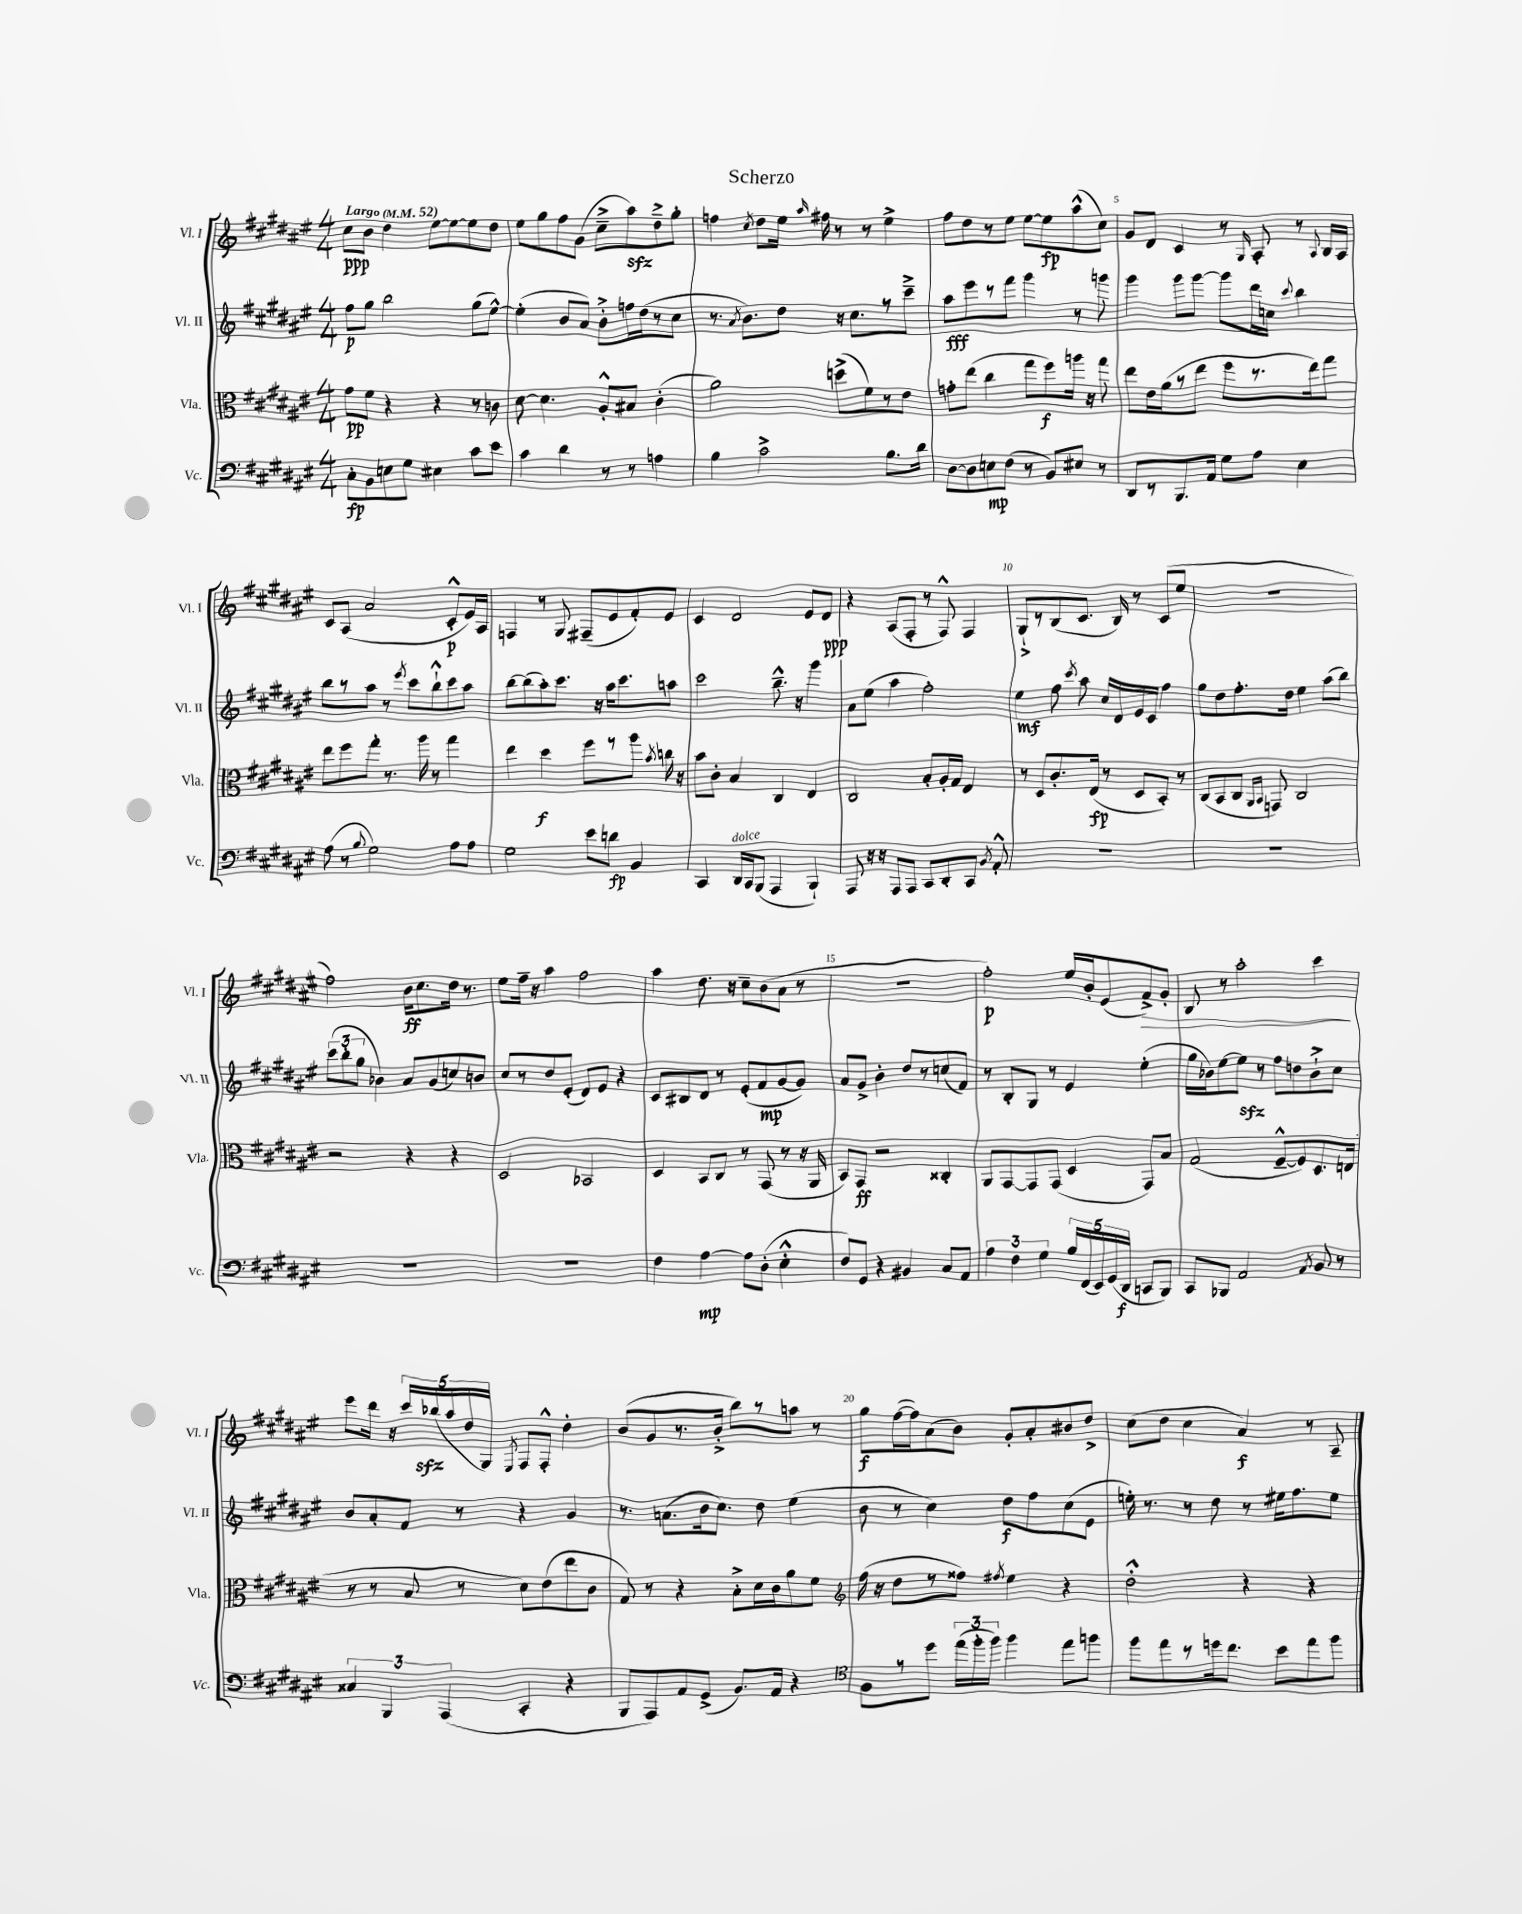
\header { title = "Scherzo" }
<<
\new StaffGroup <<
\new Staff = "s0" \with { instrumentName = "Vl. I" shortInstrumentName = "Vl. I" } {
    \clef treble \key fis \major \numericTimeSignature \time 4/4 \tempo "Largo" 4 = 52
    \autoBeamOff cis''8[\ppp b'8] dis''4 eis''8[~ eis''8~ eis''8 dis''8] |
    eis''8[ gis''8 fis''8 gis'8]( cis''8[---> ais''8\sfz) dis''8---> gis''8]-. |
    f''4 \acciaccatura { cis''8 } dis''8[ eis''16] \grace { ais''16 } fis''16 r8 r8 eis''4-> |
    fis''8[ dis''8 r8 eis''8] eis''8[~ eis''8\fp ais''8-^( cis''8]) |
    gis'8[ dis'8] cis'4 r8 \grace { gis16 } ais8-. r8 \appoggiatura { ais8 } b16[ ais16] |
    cis'8[ ais8]( ais'2 cis'8[-.-^\p eis'16) ais16] |
    f4 r8 gis8 fis8[--( eis'8 fis'8-.) eis'8] |
    cis'4 dis'2 eis'8[ dis'8]\ppp |
    r4 ais8[( fis8]-. r8 fis8-^) fis4 |
    gis8[-!-> r8 b8( cis'8.] b16) r8 cis'8[( eis''8] |
    R1 |
    fis''2) b'16[\ff cis''8. dis''16] r8. |
    eis''8[ fis''16]-- r16 ais''4 fis''2 |
    ais''4 dis''8. r16 cis''8[-- b'8( ais'8] r8 |
    R1 |
    fis''2-.\p) eis''16[ b'16-. eis'8( fis'8->\>) gis'8]-. |
    b8 r8 ais''2-. cis'''4\! |
    eis'''8[ dis'''16] r16 \tuplet 5/4 { cis'''16[ bes''16\sfz( ais''16 dis''16 gis16]) } \acciaccatura { eis8 } fis8[ fis8]-.-^ dis''4-. |
    b'8[( gis'8 r8. b'16]-.-> b''8[) r8 a''8] r8 |
    gis''8[\f fis''16~( fis''16) ais'8( b'8]) gis'8[-. ais'8-. bis'8 dis''8]-> |
    cis''8[( dis''8] cis''4 ais'4\f) r8 ais8-- \bar "|." |
}
\new Staff = "s1" \with { instrumentName = "Vl. II" shortInstrumentName = "Vl. II" } {
    \clef treble \key fis \major \numericTimeSignature \time 4/4
    \autoBeamOff fis''8[\p gis''8] b''2 gis''8[( eis''8]~-^) |
    eis''4-.( b'8[ ais'8]) b'8[-.-> f''16 dis''16( r8 cis''8] |
    r8. \acciaccatura { ais'8 } b'8.[) dis''8] r16 cis''8.[ r8 cis'''8]---> |
    ais''8[\fff eis'''8 r8 fis'''8] gis'''4 r8 g'''8 |
    gis'''4 gis'''8[ gis'''8]~ gis'''8[ dis'''16 c''16] \appoggiatura { cis'''8 } b''4 |
    b''8[ r8 ais''8] r8 \acciaccatura { eis'''8 } cis'''8[ b''8-!-^ cis'''8 ais''8] |
    b''8[~ b''8( ais''8-.) cis'''8.] r16 ais''16[ cis'''8. a''8] |
    cis'''2 b''8.---^ r16 gis'''4 |
    ais'8[ eis''8]( ais''4 fis''2-.) |
    eis''4\mf fis''8 \acciaccatura { cis'''8 } ais''8 cis''16[ dis'16 eis'16 cis'16] fis''4 |
    gis''8[ dis''8 fis''8.-. dis''16] eis''4 ais''8[( b''8]) |
    \tuplet 3/2 { cis'''8[( b''8-. gis''8] } bes'4) ais'8[ gis'8( c''8) b'8] |
    cis''8[ r8 dis''8 eis'8]-.( dis'8[) eis'8] r4 |
    cis'8[ bis8 dis'8] r8 eis'8[-.( fis'8\mp gis'8~ gis'8]) |
    ais'8[ gis'8]-> b'4-. dis''8[ r8 c''8( fis'8]) |
    r8 b8[-. gis8] r8 eis'4 eis''4-.( |
    gis''16[ bes'16) eis''8~ eis''8]\sfz r8 fis''8[ d''8 bes'8-!-> cis''8] |
    b'8[ ais'8-. fis'8] r8 r4 gis'4 |
    r8. a'8.[( b'16 cis''8.]) dis''8 eis''4( |
    b'8 r8 cis''4) dis''8[\f fis''8 cis''8( eis'8] |
    e''16-.) r8. r8 dis''8 r8 eis''16[ fis''8. eis''8] \bar "|." |
}
\new Staff = "s2" \with { instrumentName = "Vla." shortInstrumentName = "Vla." } {
    \clef alto \key fis \major \numericTimeSignature \time 4/4
    \autoBeamOff gis'8[\pp fis'8] r4 r4 r8 c'8 |
    dis'8~ dis'4. ais8[-.-^ bis8] cis'4-.( |
    ais'2) d''8[->( fis'8) r8 eis'8] |
    g'8[-. eis''8]( cis''4 gis''8[ fis''8\f) a''16] r16 gis''8 |
    eis''8[ eis'16 ais'16( r8 eis''8] fis''8[ r8. eis''16) gis''8] |
    eis''8[ fis''8 gis''8]-. r8. ais''16 r8 gis''4 |
    eis''4 dis''4\f fis''8[ r8 ais''8] \acciaccatura { b'8 } c''16 r16 |
    b'8[ cis'8]-. b4 cis4 eis4 |
    cis2 b8[-. ais16-. gis16] eis4 |
    r8 dis8[ cis'8.-. eis16]\fp( r8 dis8[ b,8]-.) r8 |
    cis8[( b,8 cis8] \grace { ais,16[ b,16] } g,8) cis2 |
    r2 r4 r4 |
    dis2 bes,2 |
    dis4 b,8[ cis8] r8 gis,8( r8 r16 ais,16 |
    b,8[) gis,8]\ff r2 cisis4-. |
    ais,8[ gis,8~ gis,8 gis,8]( dis4 gis,8[) b8] |
    gis2( fis8[~---^ fis8) dis8. e16]( |
    r8 r8 b8 r8 dis'8[) eis'8( eis''8 cis'8] |
    gis8) r8 r4 b8[-.-> dis'16 cis'16 ais'8 fis'8] |
    \clef treble fis''16( r16 dis''8[ r8 fisis''8]) \acciaccatura { fis''8 } eis''4 r4 |
    dis''2-.-^ r4 r4 \bar "|." |
}
\new Staff = "s3" \with { instrumentName = "Vc." shortInstrumentName = "Vc." } {
    \clef bass \key fis \major \numericTimeSignature \time 4/4
    \autoBeamOff cis8[-.\fp b,8 e8 gis8] eis4 cis'8[ eis'8] |
    cis'4 dis'4 r8 r8 a4 |
    b4 cis'2-> b8.[ dis'16] |
    dis8[~ dis8 e8\mp fis8]( r8 b,8[) eis8] r8 |
    dis,8[ r8 b,,8. ais,16] gis8[ ais8] eis4 |
    ais8( r8 \appoggiatura { b8 } gis2) ais8[ ais8] |
    gis2 eis'8[ d'8]\fp b,4 |
    cis,4 dis,16[^\markup { \italic "dolce" } cis,16 b,,8]( ais,,4 b,,4-!) |
    ais,,8 r16 r16 ais,,8[ ais,,8] cis,8[ dis,8-. cis,8] \acciaccatura { b,8 } ais,8-.-^ |
    R1 |
    R1 |
    R1 |
    R1 |
    fis4 ais4~\mp ais8[ dis8]-.( eis4-.-^ |
    fis8[) gis,8] r4 bis,4 cis8[ ais,8] |
    \tuplet 3/2 { ais4 fis4 gis4 } \tuplet 5/4 { b16[ fis,16( eis,16) gis,16( dis,16]\f } c,8[ b,,8]) |
    cis,8[ bes,,8] ais,2 \acciaccatura { ais,8 } b,8 r8 |
    \tuplet 3/2 { cisis4 b,,4 ais,,4( } cis,4-. r4 |
    b,,8[ ais,,8) ais,8 gis,8]->( b,8.[) ais,16] r4 |
    \clef tenor fis8[ r8 dis''8] \tuplet 3/2 { eis''16[( fis''16-. fis''16]) } fis''4 eis''8[ f''8] |
    fis''8[ eis''8 r8 d''16 cis''8.] b'8[ eis''8 fis''8] \bar "|." |
}
>>
>>
\layout { \context { \Score \override BarNumber.break-visibility = ##(#f #t #t) barNumberVisibility = #(every-nth-bar-number-visible 5) } }
